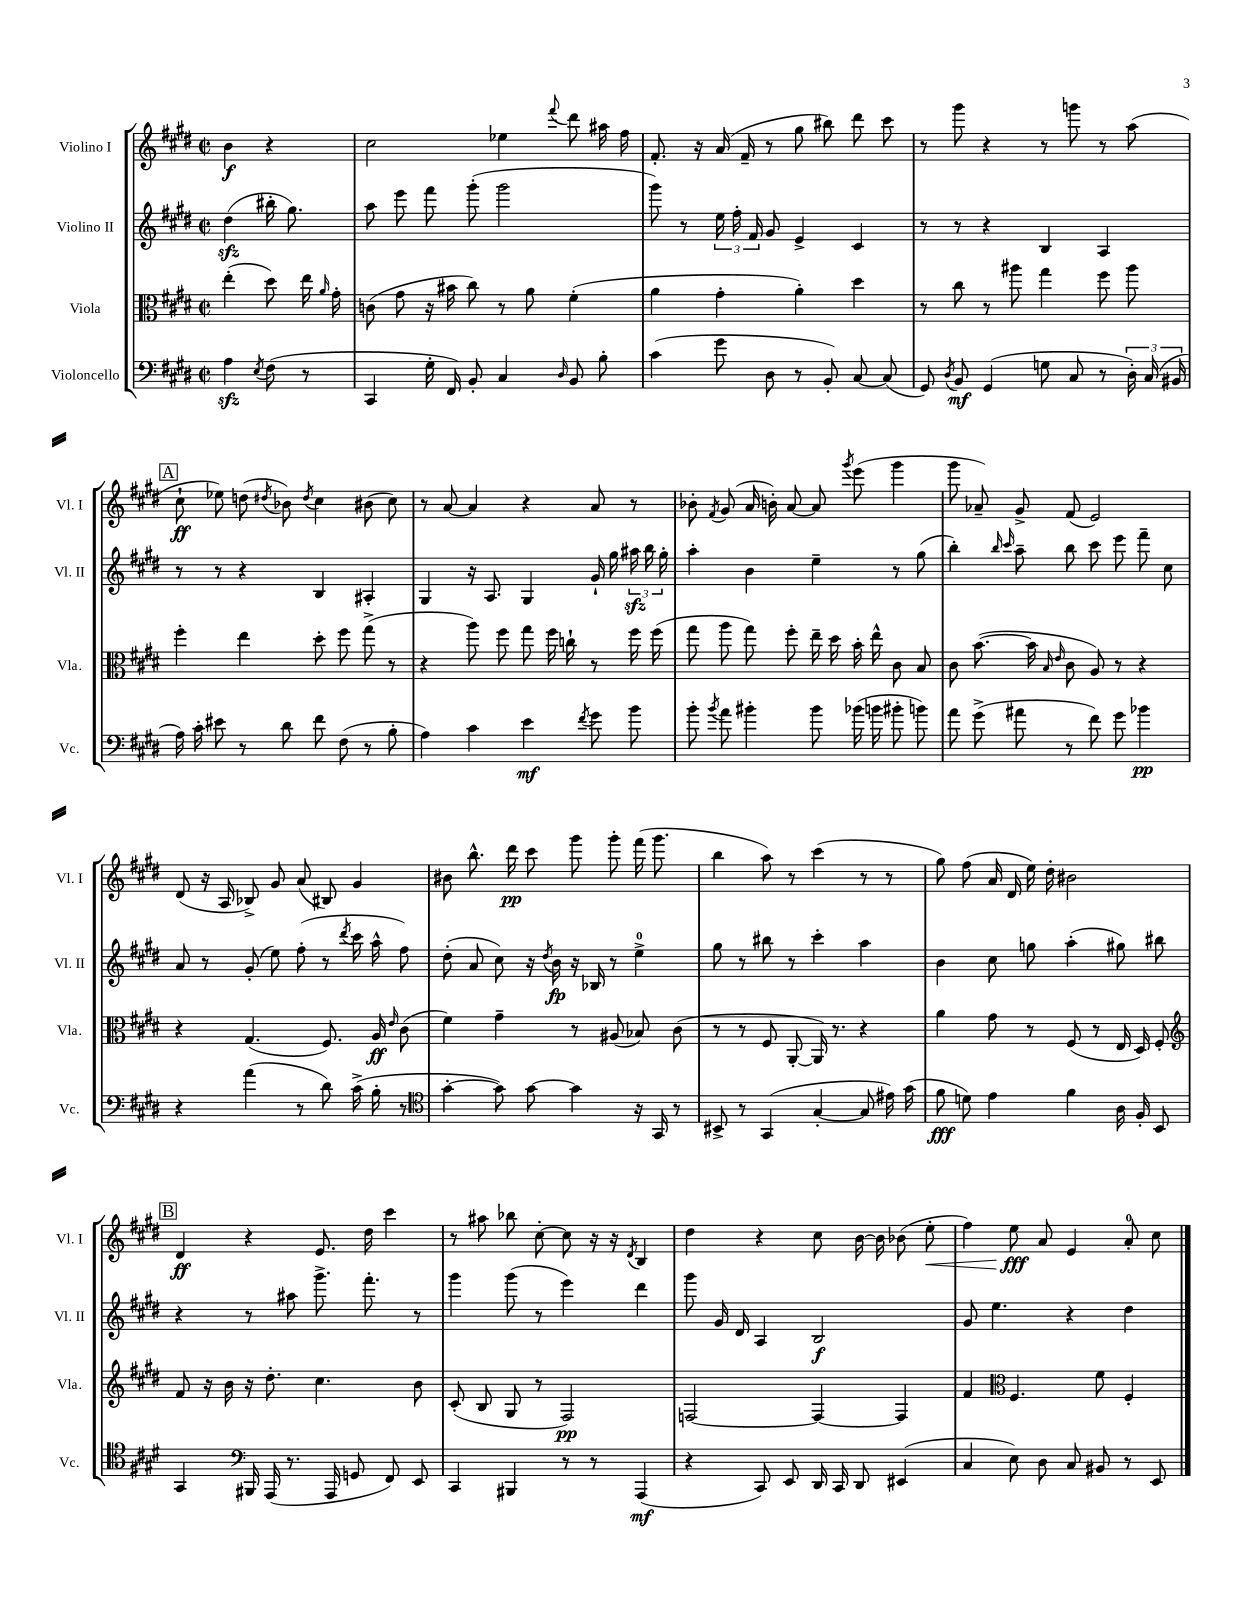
<<
\new StaffGroup <<
\new Staff = "s0" \with { instrumentName = "Violino I" shortInstrumentName = "Vl. I" } {
    \clef treble \key e \major \defaultTimeSignature \time 2/2 \partial 2
    \autoBeamOff b'4\f r4 |
    cis''2 ees''4 \appoggiatura { fis'''8 } dis'''8 ais''16 fis''16 |
    fis'8.-. r16 a'16( fis'16-- r8 gis''8 bis''8) dis'''8 cis'''8 |
    r8 gis'''8 r4 r8 g'''8 r8 a''8( |
    \mark \markup { \box "A" } cis''8-!\ff ees''8) d''8( \acciaccatura { dis''8 } bes'8) \acciaccatura { dis''8 } cis''4 bis'8( cis''8) |
    r8 a'8~ a'4 r4 a'8 r8 |
    bes'8-. \acciaccatura { fis'8 } gis'8( a'16 b'16-.) a'8~ a'8 \acciaccatura { gis'''8 } e'''8( gis'''4 |
    gis'''8 aes'8--) gis'8-> fis'8( e'2) |
    dis'8( r16 a16 bes8->) gis'8 a'8( bis8) gis'4 |
    bis'8 b''8.-^ dis'''16\pp cis'''8 gis'''8 gis'''8-. fis'''16( gis'''8. |
    b''4 a''8) r8 cis'''4( r8 r8 |
    gis''8) fis''8( a'16 dis'16 e''16) dis''16-. bis'2 |
    \mark \markup { \box "B" } dis'4\ff r4 e'8. dis''16 cis'''4 |
    r8 ais''8 bes''8 cis''8~-. cis''8 r16 r16 \acciaccatura { dis'8 } b4 |
    dis''4 r4 cis''8 b'16~ b'16 bes'8( e''8-.\< |
    fis''4) e''8\fff\! a'8 e'4 a'8-0-. cis''8 \bar "|." |
}
\new Staff = "s1" \with { instrumentName = "Violino II" shortInstrumentName = "Vl. II" } {
    \clef treble \key e \major \defaultTimeSignature \time 2/2 \partial 2
    \autoBeamOff dis''4\sfz( bis''16-. gis''8.) |
    a''8 e'''8 fis'''8 gis'''8-.( gis'''2 |
    gis'''8) r8 \tuplet 3/2 { e''16 fis''16-. fis'16 } gis'8 e'4-> cis'4 |
    r8 r8 r4 b4 a4 |
    \mark \markup { \box "A" } r8 r8 r4 b4 ais4-. |
    gis4 r16 a8. gis4 gis'16-! gis''16 \tuplet 3/2 { ais''16\sfz b''16 gis''16-. } |
    a''4-. b'4 e''4-- r8 gis''8( |
    b''4-.) \grace { b''16 cis'''16 } a''8-- b''8 cis'''8 e'''8 fis'''8-- cis''8 |
    a'8 r8 gis'8-.( e''8) fis''8-.( r8 \acciaccatura { dis'''8 } cis'''16 a''16-^ fis''8) |
    dis''8-.( a'8 cis''8) r16 \acciaccatura { dis''8 } b'16\fp r16 bes16 r8 e''4-0-> |
    gis''8 r8 bis''8 r8 cis'''4-. a''4 |
    b'4 cis''8 g''8 a''4-.( gis''8) bis''8 |
    \mark \markup { \box "B" } r4 r8 ais''8 gis'''8.-> fis'''8.-. r8 |
    gis'''4 gis'''8( r8 e'''4) dis'''4 |
    gis'''8 gis'16 dis'16 a4 b2\f |
    gis'8 e''4. r4 dis''4 \bar "|." |
}
\new Staff = "s2" \with { instrumentName = "Viola" shortInstrumentName = "Vla." } {
    \clef alto \key e \major \defaultTimeSignature \time 2/2 \partial 2
    \autoBeamOff e''4-.( dis''8) e''16 \grace { a'16 } gis'16-. |
    c'8( gis'8 r16 bis'16 cis''8) r8 a'8 fis'4-.( |
    a'4 gis'4-. a'4-.) dis''4 |
    r8 cis''8 r8 ais''8 gis''4 fis''8 ais''8 |
    \mark \markup { \box "A" } fis''4-. e''4 dis''8-. fis''8 gis''8->( r8 |
    r4 a''8) fis''8 gis''8 fis''16 c''16-! r8 fis''16 fis''16( |
    gis''8 a''8 gis''8) fis''8-. e''16-- dis''16 b'16-. e''16-^ cis'8 b8 |
    cis'8 b'8.~( b'16 \grace { b16 e'16 } cis'8 a8) r8 r4 |
    r4 gis4.( fis8.) a16\ff \grace { e'16 } cis'8( |
    fis'4) gis'4-- r8 ais8( bes8) cis'8( |
    r8 r8 fis8 a,8~-. a,16) r8. r4 |
    a'4 gis'8 r8 fis8( r8 e16 dis16) fis8-. |
    \mark \markup { \box "B" } \clef treble fis'8 r16 b'16 r16 dis''8.-. cis''4. b'8 |
    cis'8-.( b8 gis8 r8 fis2\pp) |
    f2~ f4~ f4 |
    fis'4 \clef alto fis4. fis'8 fis4-. \bar "|." |
}
\new Staff = "s3" \with { instrumentName = "Violoncello" shortInstrumentName = "Vc." } {
    \clef bass \key e \major \defaultTimeSignature \time 2/2 \partial 2
    \autoBeamOff a4\sfz \acciaccatura { e8 } fis8( r8 |
    cis,4 gis16-. fis,16) b,8-. cis4 \grace { dis16 } b,8 b8-. |
    cis'4( gis'8 dis8 r8 b,8-.) cis8~ cis8( |
    gis,8) \acciaccatura { dis8 } b,8\mf gis,4( g8 cis8 r8 \tuplet 3/2 { dis16-.) cis16( bis,16 } |
    \mark \markup { \box "A" } a16) cis'16-. eis'8 r8 dis'8 fis'8 fis8( r8 b8-. |
    a4) cis'4 e'4\mf \acciaccatura { fis'8 } gis'8 b'8 |
    b'8-. \acciaccatura { b'8 } a'8 bis'4-. bis'8 bes'16( b'16 bis'8-. b'8) |
    a'8 gis'8->( ais'8 r8 fis'8) gis'8 bes'4\pp |
    r4 a'4( r8 dis'8) cis'16->( b16-. r8 |
    \clef tenor gis'4~-. gis'8) gis'8~ gis'4 r16 gis,16 r8 |
    bis,8-> r8 gis,4( gis4~-. gis8 eis'16) gis'16( |
    fis'8\fff d'8) e'4 fis'4 a16 fis16-. b,8 |
    \mark \markup { \box "B" } gis,4 \clef bass bis,,16 a,,16( r8. a,,16 g,8 fis,8) e,8 |
    cis,4 bis,,4 r8 r8 a,,4\mf( |
    r4 cis,8) e,8 dis,16 cis,16 dis,8 eis,4( |
    cis4 e8) dis8 cis8 bis,8 r8 e,8 \bar "|." |
}
>>
>>
\layout { \context { \Score \remove "Bar_number_engraver" } }
